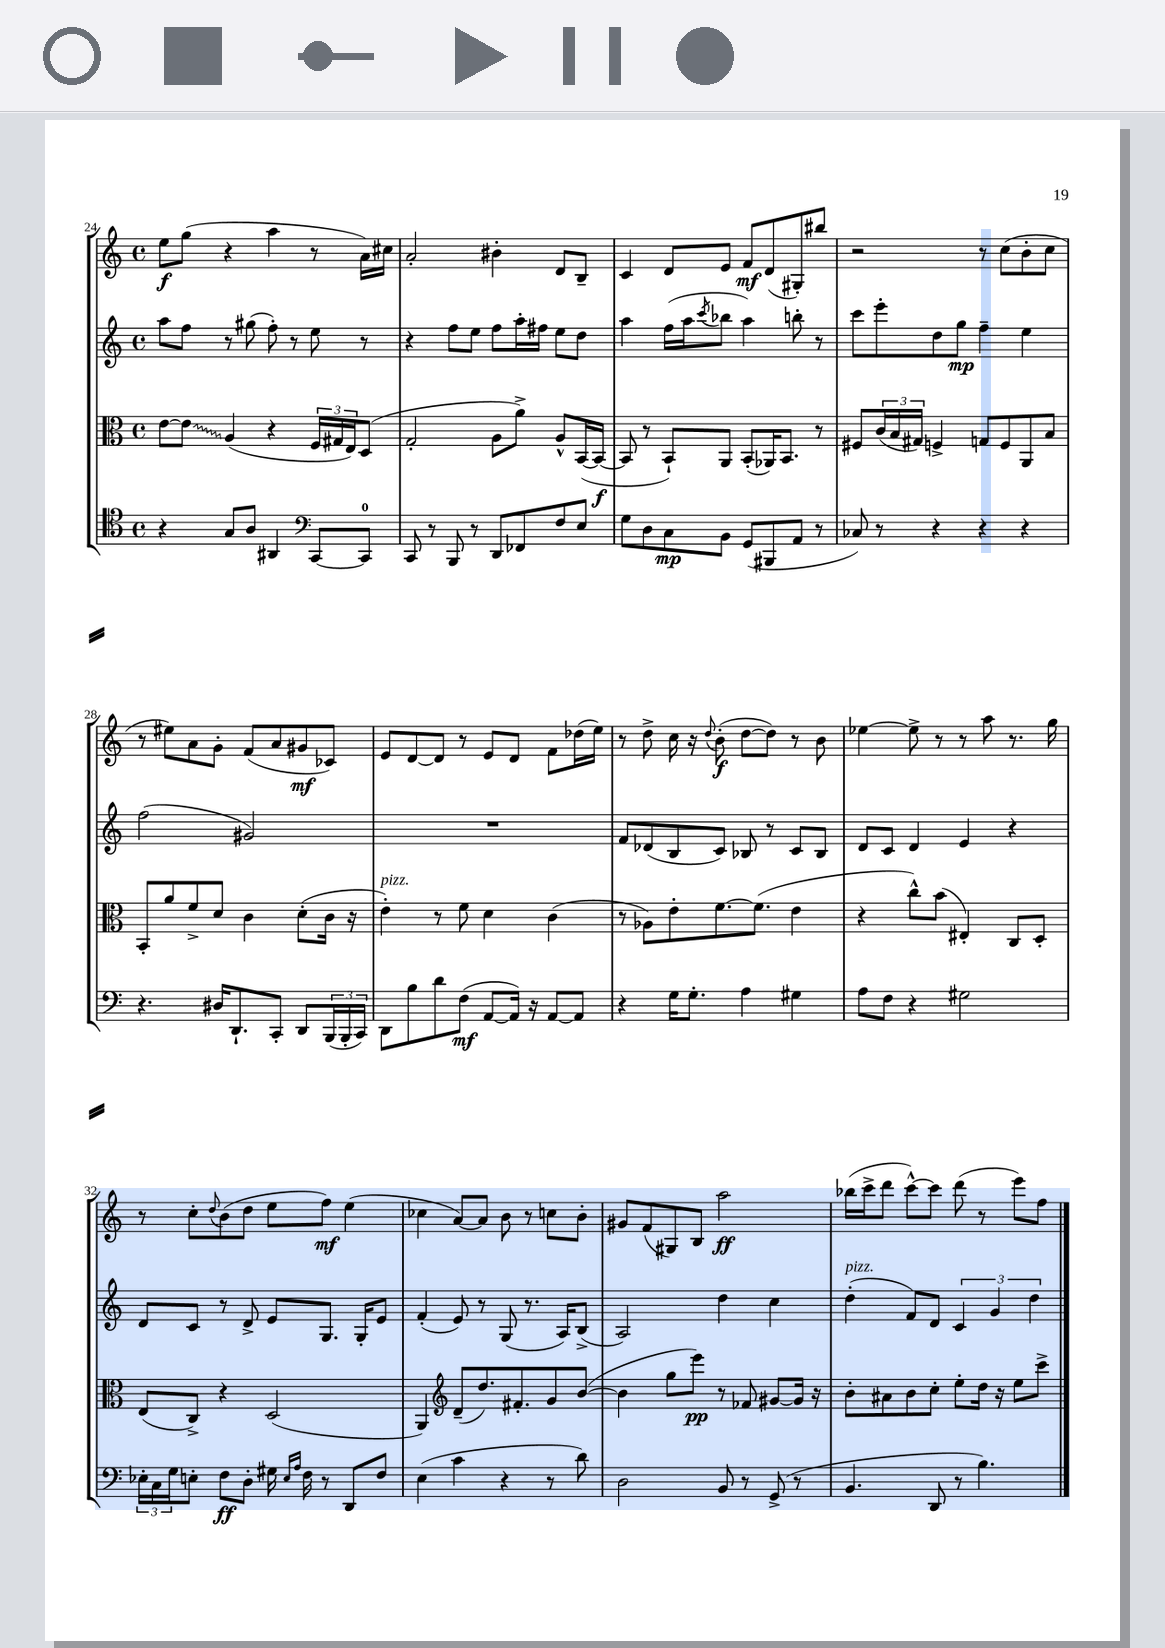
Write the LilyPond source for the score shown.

<<
\new StaffGroup <<
\new Staff = "s0" {
    \clef treble \key c \major \defaultTimeSignature \time 4/4
    e''8\f g''8( r4 a''4 r8 a'16) cis''16 |
    a'2-. bis'4-. d'8 b8-- |
    c'4 d'8 e'8 f'8\mf d'8( gis8-.) bis''8 |
    r2 r8 c''8( b'8-. c''8 |
    r8 eis''8) a'8 g'8-. f'8( a'8 gis'8\mf ces'8) |
    e'8 d'8~ d'8 r8 e'8 d'8 f'8 des''16( e''16) |
    r8 d''8-> c''16 r16 \appoggiatura { d''8 } b'8-.\f( d''8~ d''8) r8 b'8 |
    ees''4~ ees''8-> r8 r8 a''8 r8. g''16 |
    r8 c''8-. \appoggiatura { d''8 } b'8( d''8 e''8 f''8\mf) e''4( |
    ces''4 a'8~) a'8 b'8 r8 c''8 b'8-. |
    gis'8 f'8( gis8) b8 a''2\ff |
    bes''16( c'''16-> d'''8 c'''8~-^) c'''8 d'''8( r8 e'''8) f''8 \bar "|." |
}
\new Staff = "s1" {
    \clef treble \key c \major \defaultTimeSignature \time 4/4
    a''8 f''8 r8 gis''8( f''8-.) r8 e''8 r8 |
    r4 f''8 e''8 f''8 a''16-. fis''16 e''8 d''8 |
    a''4 f''16( a''16 \acciaccatura { c'''8 } bes''8 a''4) b''8-. r8 |
    c'''8 e'''8-. d''8 g''8\mp f''4-- e''4 |
    f''2( gis'2) |
    R1 |
    f'8 des'8( b8 c'8) bes8 r8 c'8 bes8 |
    d'8 c'8 d'4 e'4 r4 |
    d'8 c'8 r8 d'8-> e'8 g8. g16-. e'8 |
    f'4-.( e'8) r8 g8( r8. a16) b8->( |
    a2) d''4 c''4 |
    d''4-.^\markup { \italic "pizz." }( f'8) d'8 \tuplet 3/2 { c'4 g'4 d''4 } \bar "|." |
}
\new Staff = "s2" {
    \clef alto \key c \major \defaultTimeSignature \time 4/4
    e'8~ \once \override Glissando.style = #'zigzag e'8\glissando a4( r4 \tuplet 3/2 { f16 gis16 e16) } d8( |
    g2-. a8 a'8->) a8-^ b,16~( b,16~\f |
    b,8 r8 b,8-!) a,8 b,8-.( aes,16) b,8. r8 |
    fis8 \tuplet 3/2 { c'16( b16 gis16) } f4-> g8 f8 a,8 b8 |
    b,8-. a'8 f'8-> d'8 c'4 d'8-.( c'16 r16 |
    e'4-.^\markup { \italic "pizz." }) r8 f'8 d'4 c'4( |
    r8 aes8) e'8-. f'8.~ f'8.( e'4 |
    r4 c''8-^) b'8( eis4-.) c8 d8-. |
    e8( c8->) r4 d2( |
    a,4) \clef treble d'8--( d''8.) fis'8.-. g'8 b'8~( |
    b'4 g''8 e'''8\pp) r8 fes'8 gis'8~ gis'16 r16 |
    b'8-. ais'8 b'8 c''8-. e''8-. d''16 r16 e''8 c'''8-> \bar "|." |
}
\new Staff = "s3" {
    \clef tenor \key c \major \defaultTimeSignature \time 4/4
    r4 g8 a8 ais,4 \clef bass c,8~ c,8-0 |
    c,8 r8 b,,8 r8 d,8 fes,8 f8 e8 |
    g8 d8 c8\mp b,8 g,8( bis,,8 a,8 r8 |
    ces8) r8 r4 r4 r4 |
    r4. dis16 d,8.-! c,8-. d,8 \tuplet 3/2 { b,,16( b,,16-. c,16) } |
    d,8 b8 d'8 f8\mf( a,8~ a,16) r16 a,8~ a,8 |
    r4 g16 g8.-. a4 gis4 |
    a8 f8 r4 gis2 |
    \tuplet 3/2 { ees16-. c16 g16 } e8-. f8\ff d8-. gis16 \grace { e16 a16 } f16 r8 d,8 f8 |
    e4( c'4 r4 r8 d'8) |
    d2 b,8 r8 g,8->( r8 |
    b,4. d,8 r8 b4.) \bar "|." |
}
>>
>>
\layout { \context { \Score currentBarNumber = #24 } }
